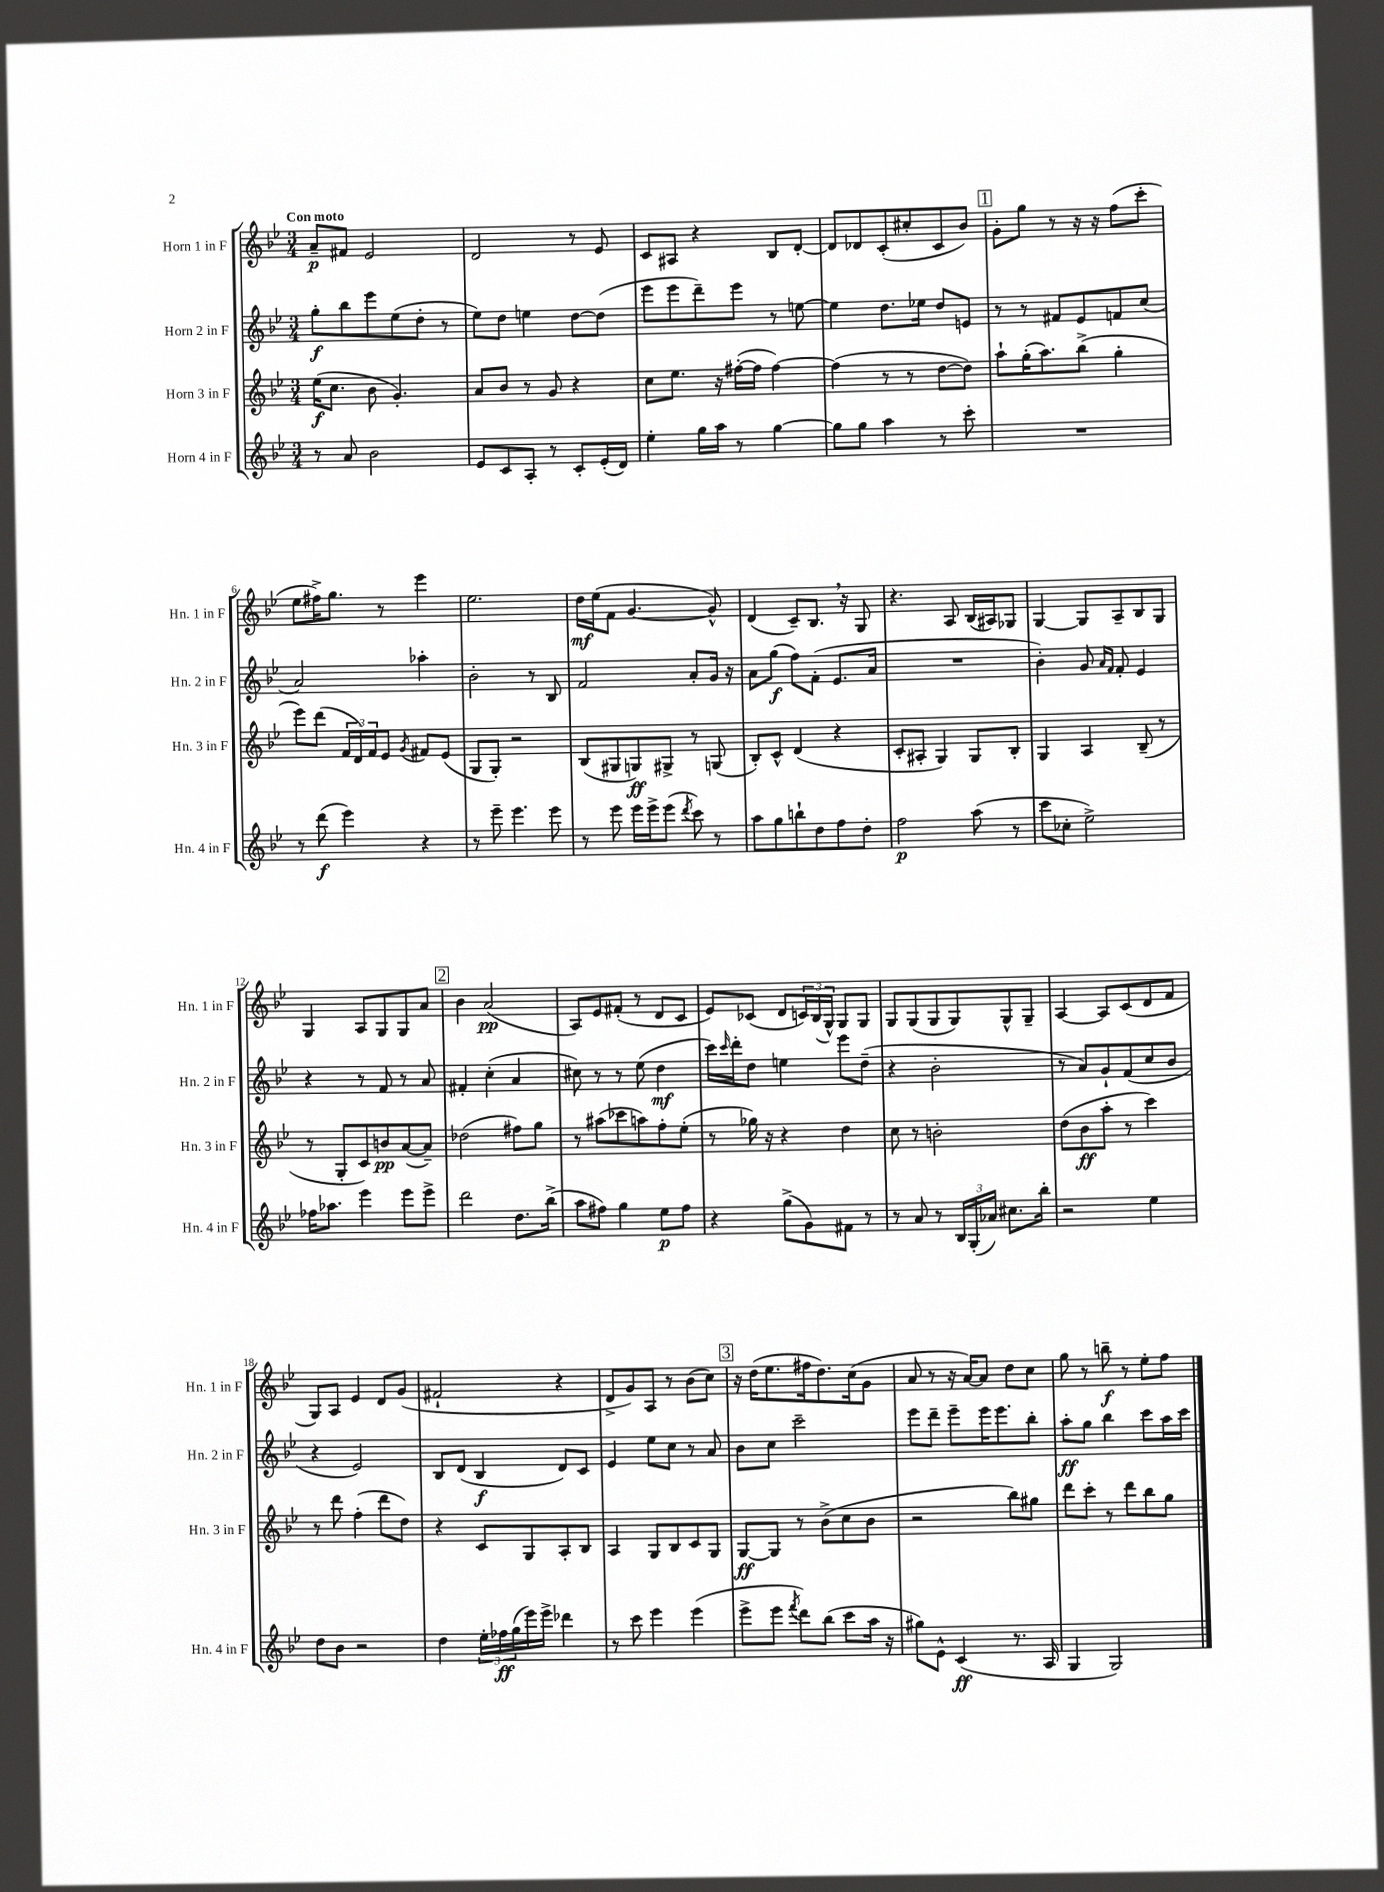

**kern	**kern	**kern	**kern
*staff4	*staff3	*staff2	*staff1
*clefG2	*clefG2	*clefG2	*clefG2
*k[b-e-]	*k[b-e-]	*k[b-e-]	*k[b-e-]
*M3/4	*M3/4	*M3/4	*M3/4
8r	(16ee-	8gg'	8a~
.	8.cc	.	.
8a	.	8bb-	8f#
2b-	8b-	8eee-	2e-
.	4.g')	(8ee-	.
.	.	8dd'	.
.	.	8r	.
=	=	=	=
8e-	8a	8ee-)	2d
8c	8b-	8dd	.
8A'	8r	4ee	.
8r	8g	.	.
8c'	4r	[8dd	8r
(16e-'	.	(8dd]	8e-
16d)	.	.	.
=	=	=	=
4ee-'	8cc	8eee-	8c
.	8.ee-	8eee-	8A#
16gg	.	8ddd~)	4r
16aa	16r	.	.
8r	([16ff#'	8eee-	.
.	16ff#]	.	.
[4gg	[4ff#)	8r	8B-
.	.	[8ee	[8d'
=	=	=	=
8gg]	(4ff#]	4ee]	8d]
8gg	.	.	8d-
4aa	8r	8.dd	(8c'
.	8r	.	8cc#'
.	.	16ee-	.
8r	[8dd	8dd	8c
8ccc'	8dd])	8e	8b-)
=	=	=	=
2.r	8aa`	8r	8g'
.	(16gg'	8r	8gg
.	8.aa)	.	.
.	.	8f#	8r
.	(8bb-^	8e-	16r
.	.	.	16r
.	4gg'	8f	(8ff
.	.	(8cc	8ccc'
=	=	=	=
8r	8eee-)	2a)	8ee-
(8ddd	(8ddd	.	16ff#^)
.	.	.	8.gg
4eee-)	24f	.	.
.	24d)	.	.
.	24f	.	.
.	8e-	.	8r
.	8qg	.	.
4r	8f#	4aa-'	4eee-
.	(8e-	.	.
=	=	=	=
8r	8G	2b-'	2.ee-
8eee-~	8G')	.	.
4.eee-	2r	.	.
.	.	8r	.
8eee-	.	8B-	.
=	=	=	=
8r	(8B-	2f	16dd
.	.	.	(16ee-
8eee-	8G#	.	8f
16eee-	8G)	.	[4.g
16eee-^	.	.	.
(8eee-	8G#^	.	.
8qddd	.	.	.
8ccc)	8r	8a'	.
8r	(8G	16g	8g^^])
.	.	16r	.
=	=	=	=
8aa	8B-')	8a	(4d
8gg	8c^^	(8gg	.
8bb`	(4d	8ff)	8c~)
8dd	.	(8f'	8.B-
8ff	4r	8.e-	.
.	.	.	16r
8dd'	.	.	8G
.	.	16a	.
=	=	=	=
2ff	8c'	2.r	4.r
.	8A#'	.	.
.	4G)	.	.
.	.	.	8A
(8aa	8G	.	(16B-
.	.	.	16A#)
8r	8B-'	.	8G-
=	=	=	=
8ccc	4G	4b-')	[4G
8cc-'	.	.	.
2ee-^)	4A	8g	8G]
.	.	16qqa	.
.	.	16qqf	.
.	.	8f'	8A~
.	(8B-~	4e-	8B-
.	8r	.	8G
=	=	=	=
16ff-	8r	4r	4G
8.aa-	.	.	.
.	8G'	.	.
4eee-	8c)	8r	8A
.	8b	8f	8G
8eee-	([8a	8r	8G
8eee-^	8a~])	8a	8a
=	=	=	=
2ddd	(2dd-	4f#'	4b-
.	.	(4cc'	(2a
8.dd	8ff#)	4a	.
.	8gg	.	.
(16bb-^	.	.	.
=	=	=	=
8aa	8r	8cc#)	8A)
8ff#)	(8aa#	8r	8e-
4gg	8ccc-	8r	(8f#'
.	8aa)	(8ee-	8r
8ee-	8ff'	4dd	8d
8ff#	(8ee-'	.	8c
=	=	=	=
4r	8r	16ccc)	8e-)
.	.	16qqccc	.
.	.	16ddd'	.
.	16gg-)	8dd	(8c-
.	16r	.	.
(8gg^	4r	4ee	8d
8g)	.	.	24c)
.	.	.	(24B-
.	.	.	24G^^)
8f#	4dd	8eee-	8G
8r	.	(8dd~	8G
=	=	=	=
8r	8cc	4r	8G
8a	8r	.	(8G
8r	2b'	2b-'	8G
24B-	.	.	8G)
(24G'	.	.	.
24a-)	.	.	.
8.cc#	.	.	8G^^
.	.	.	8G~
16bb-'	.	.	.
=	=	=	=
2r	(8dd	8r	[4A
.	8b-	8a)	.
.	8aa'	8g`	8A]
.	8r	(8f	(8c
4ee-	4ccc)	8cc	8d
.	.	8b-	8f
=	=	=	=
8dd	8r	4r	8G)
8b-	8ddd	.	8A
2r	(4ff'	2e-)	4e-
.	8ddd	.	8d
.	8dd)	.	(8g
=	=	=	=
4dd	4r	8B-	2f#`
.	.	(8d	.
24ee-'	8c	4B-	.
24ff-	.	.	.
(24gg	.	.	.
16eee-)	8G	.	.
16eee-^	.	.	.
4ddd-	8A'	8d)	4r
.	8B-	8c	.
=	=	=	=
8r	4A	4e-	8d^
8ccc	.	.	8g)
4eee-	8G	8ee-	8A
.	8B-	8cc	8r
(4eee-	8c	8r	(8b-
.	8G	8a	8cc)
=	=	=	=
8eee-^	[8G	8b-	16r
.	.	.	(16dd
8eee-	8G]	8cc	8.ee-
8qfff	.	.	.
8ddd)	8r	2ccc~	.
.	.	.	16ff#
(8bb-	(8b-^	.	8.dd)
8ccc	8cc	.	.
.	.	.	(16cc
16aa	8b-	.	8g
16r	.	.	.
=	=	=	=
8gg#)	2r	8eee-	8a
8e-^^	.	8ddd~	8r
(4c	.	8eee-~	16r
.	.	.	[16a)
.	.	16eee-	8a]
.	.	8.eee-	.
8.r	8bb-)	.	8dd
.	8gg#	8bb-'	8cc
16A	.	.	.
=	=	=	=
4G	8ddd	8aa'	8gg
.	8ccc'	8gg	8r
2G)	8r	4bb-	8bb~
.	8ddd	.	8r
.	8bb-	8ccc	8ee-'
.	8gg	16aa	8ff
.	.	16ccc	.
==	==	==	==
*-	*-	*-	*-
